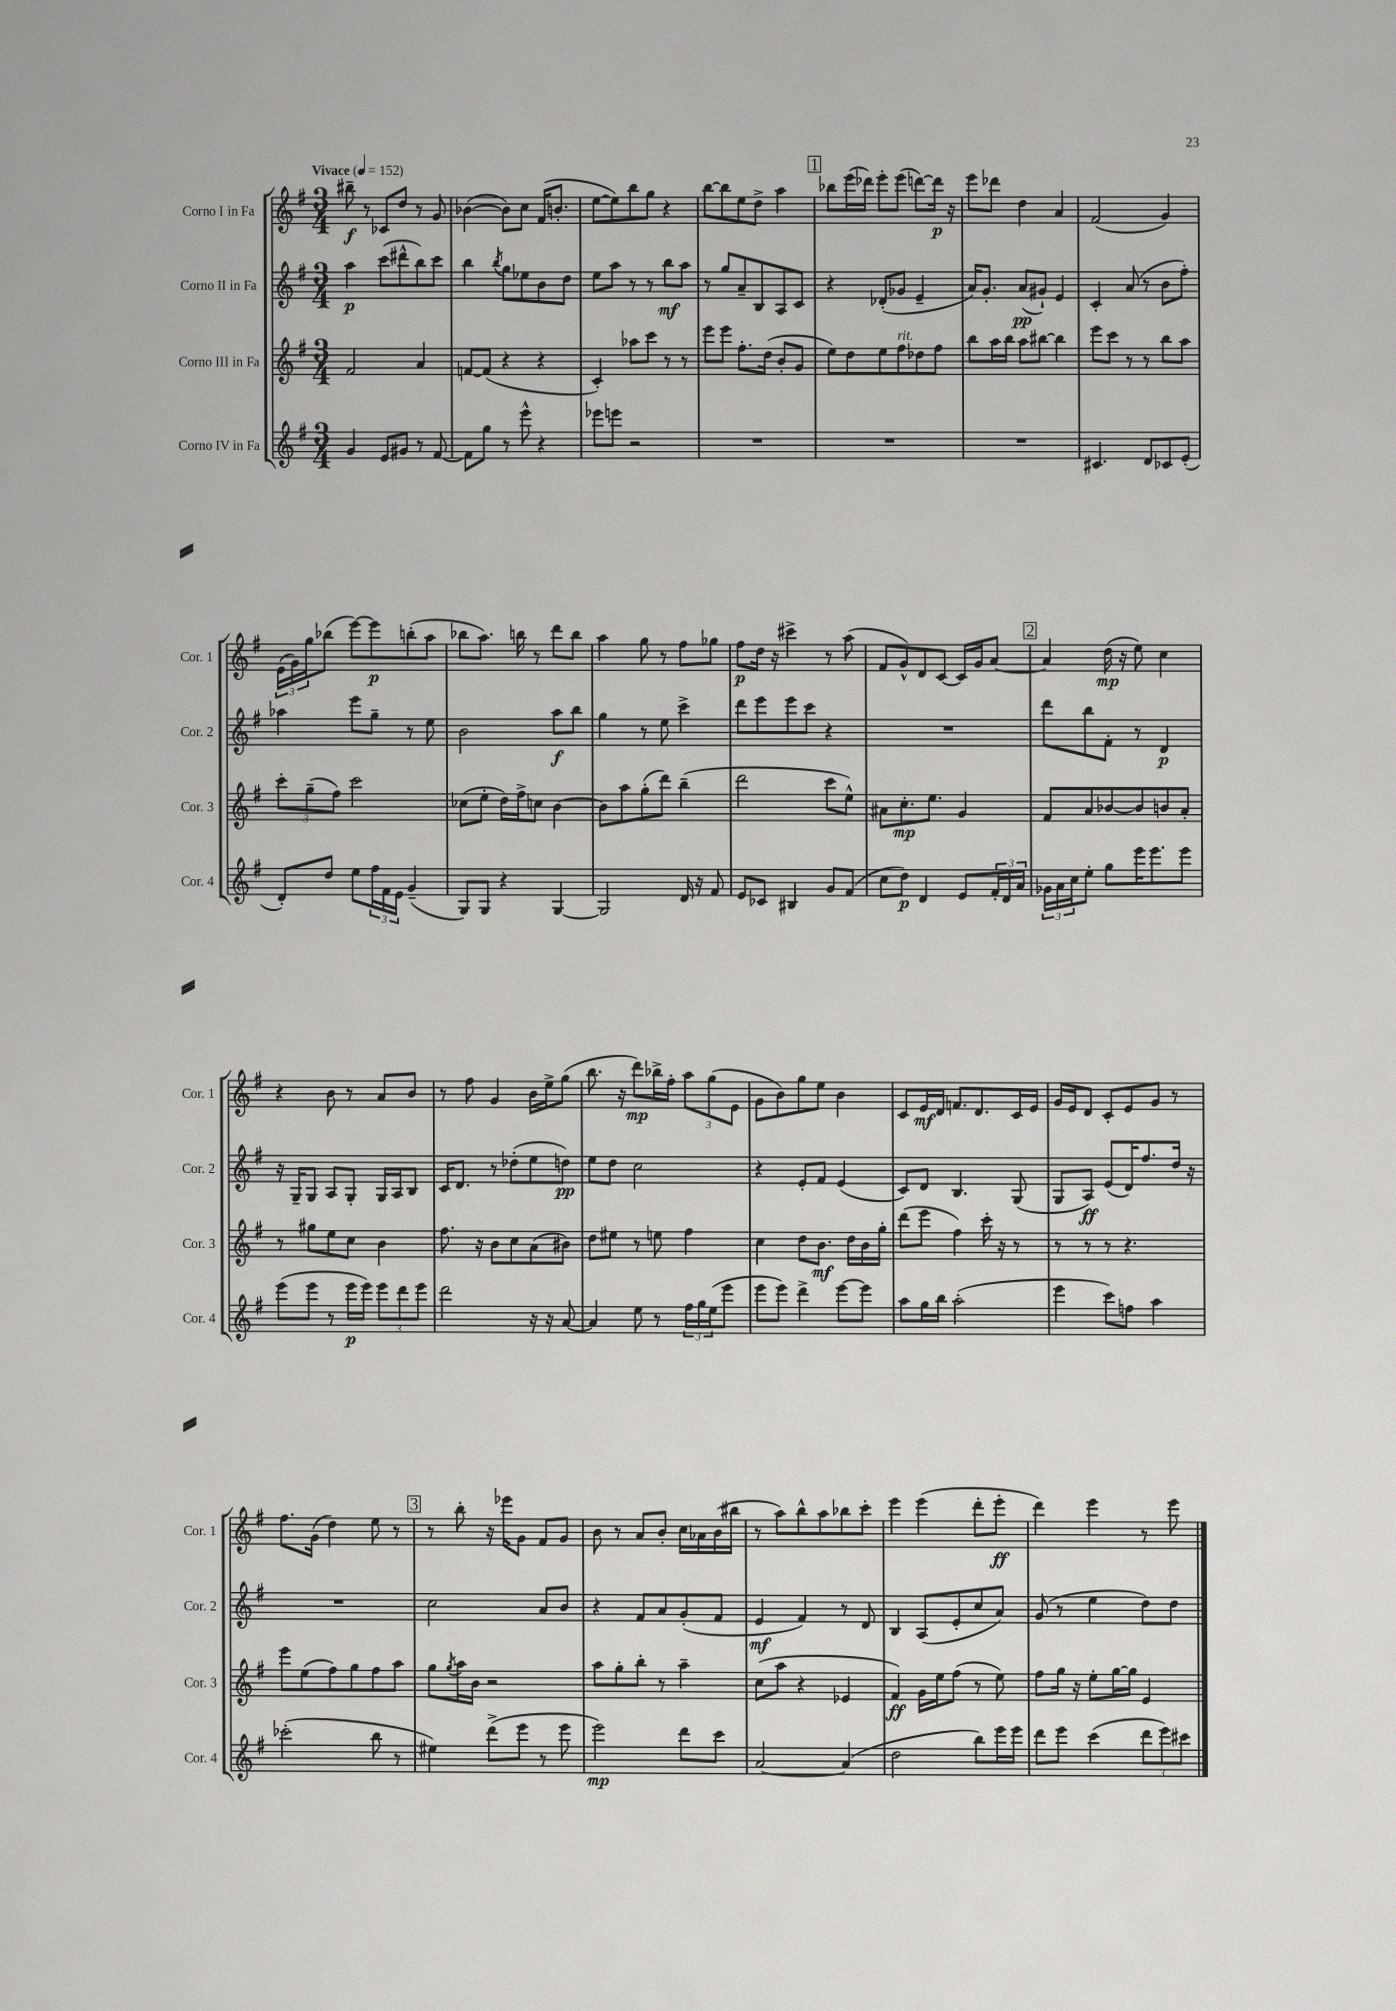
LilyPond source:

<<
\new StaffGroup <<
\new Staff = "s0" \with { instrumentName = "Corno I in Fa" shortInstrumentName = "Cor. 1" } {
    \clef treble \key g \major \numericTimeSignature \time 3/4 \tempo "Vivace" 4 = 152
    bis''8--\f r8 ces'8 d''8 r8 g'8 |
    bes'4~( bes'8) c''8 fis'16( b'8.-. |
    e''8~ e''8) b''8 g''8 r4 |
    b''8~ b''8 e''8 d''8-> a''4 |
    \mark \markup { \box "1" } bes''8 e'''16( des'''16) e'''8-. e'''8( d'''8~) d'''16\p r16 |
    e'''8 des'''8 d''4 a'4 |
    fis'2( g'4) |
    \tuplet 3/2 { e'16( g'16) g''16 } bes''8( e'''8~) e'''8\p b''8-.( a''8 |
    bes''8 a''8.) b''16 r8 d'''8 b''8 |
    a''4 g''8 r8 fis''8 ges''8 |
    fis''8\p d''16 r16 cis'''4-> r8 a''8( |
    fis'8 g'8-^) d'8 c'8~ c'16 g'16 a'8~ |
    \mark \markup { \box "2" } a'4 d''16\mp( r16 e''8) c''4 |
    r4 b'8 r8 a'8 b'8 |
    r8 fis''8 g'4 b'16 e''16-> g''8( |
    b''8. r16 d'''8\mp) bes''16-> fis''16-. \tuplet 3/2 { a''8 g''8( e'8 } |
    g'8 b'8) g''8 e''8 b'4 |
    c'8 e'16\mf d'16 f'8. d'8. c'16 e'16 |
    g'16 e'16 d'8 c'8-. e'8 g'8 r8 |
    fis''8. g'16( d''4) e''8 r8 |
    \mark \markup { \box "3" } r8 b''8-. r16 ees'''16 g'8 fis'8 g'8 |
    b'8 r8 a'8 b'8-. c''16 aes'16 b'16( bis''16 |
    r8 a''8) b''8-^ a''8 bes''8 c'''8-. |
    e'''4 e'''4( d'''8-. e'''8-.\ff |
    d'''4) e'''4 r8 e'''8 \bar "|." |
}
\new Staff = "s1" \with { instrumentName = "Corno II in Fa" shortInstrumentName = "Cor. 2" } {
    \clef treble \key g \major \numericTimeSignature \time 3/4
    a''4\p c'''8( dis'''8-^ b''8) c'''8 |
    b''4 \acciaccatura { b''8 } g''8 ees''8 b'8 d''8 |
    e''8 a''8 r8 r8 b''8\mf a''8 |
    r8 g''8 a'8-- b8 a8 c'8 |
    \mark \markup { \box "1" } r4 des'8-.( ges'8 e'4-- |
    a'16) g'8.-. a'8\pp( gis'8-!) e'4 |
    c'4-. a'8( r8 b'8 fis''8-.) |
    aes''4 e'''8 g''8-- r8 e''8 |
    b'2 a''8\f b''8 |
    g''4 r8 e''8 c'''4-> |
    d'''8 e'''8 e'''8 c'''8 r4 |
    R2. |
    \mark \markup { \box "2" } d'''8 b''8 fis'8-. r8 d'4\p |
    r16 g16-- g8 a8 g8-. g16 a16 b8 |
    c'16 d'8. r8 des''8-.( e''8 d''8\pp) |
    e''8 d''8 c''2 |
    r4 e'8-. fis'8 e'4( |
    c'8) d'8 b4. g8( |
    g8 a8\ff) e'8( d'16) fis''8. d''16 r16 |
    R2. |
    \mark \markup { \box "3" } c''2 a'8 b'8 |
    r4 fis'8 a'8 g'8-.( fis'8 |
    e'4\mf fis'4) r8 d'8 |
    b4 a8( e'8-. c''8 a'8) |
    g'8( r8 e''4 d''8) d''8 \bar "|." |
}
\new Staff = "s2" \with { instrumentName = "Corno III in Fa" shortInstrumentName = "Cor. 3" } {
    \clef treble \key g \major \numericTimeSignature \time 3/4
    fis'2 a'4 |
    f'8~ f'8( r4 r4 |
    c'4-.) aes''8 c'''8 r8 r8 |
    e'''8 e'''8 fis''8.-. d''16( b'8-. g'8 |
    \mark \markup { \box "1" } e''8) d''8 e''8 fis''8^\markup { \italic "rit." } des''8 fis''8 |
    b''8 a''16 b''16 a''8 bis''8~ bis''4 |
    e'''8 c'''8 r8 r8 b''8 a''8 |
    \tuplet 3/2 { c'''8-. g''8--( fis''8) } c'''2 |
    ces''8( e''8-. d''16) fis''16-> c''8 b'4~ |
    b'8 a''8 g''8-.( d'''8) b''4--( |
    d'''2 c'''8 e''8-^) |
    ais'8 c''8.-.\mp e''8. g'4 |
    \mark \markup { \box "2" } fis'8 a'8 bes'8~ bes'8 b'8 a'8-. |
    r8 gis''8 e''8 c''8 b'4 |
    fis''8. r16 b'8 c''8 a'8( bis'8) |
    d''8 eis''8 r8 e''8 fis''4 |
    c''4 d''8 b'8.\mf d''16 b'16 g''16-. |
    d'''8( e'''8 fis''4) c'''16-. r16 r8 |
    r8 r8 r8 r4. |
    e'''8 e''8( fis''8) g''8 fis''8 a''8 |
    \mark \markup { \box "3" } g''8 \acciaccatura { g''8 } a''16 b'16 r2 |
    a''8 g''8-. b''8-. r8 a''4-- |
    c''8( a''8 r4 ees'4 |
    fis'4\ff) g'16 e''16 fis''8( r8 e''8) |
    fis''8 g''16 r16 e''8-. g''16~ g''16 e'4 \bar "|." |
}
\new Staff = "s3" \with { instrumentName = "Corno IV in Fa" shortInstrumentName = "Cor. 4" } {
    \clef treble \key g \major \numericTimeSignature \time 3/4
    g'4 e'8 gis'8 r8 fis'8~ |
    fis'8 g''8 r8 e'''8-^ r4 |
    ees'''8 e'''8 r2 |
    R2. |
    \mark \markup { \box "1" } R2. |
    R2. |
    cis'4. d'8 ces'8 e'8-.( |
    d'8-.) d''8 e''8 \tuplet 3/2 { fis''16 fis'16 e'16 } g'4--( |
    g8) g8 r4 g4~ |
    g2 d'16 r16 fis'8 |
    e'8 ces'8 bis4 g'8 fis'8( |
    c''8 d''8\p) d'4 e'8 \tuplet 3/2 { fis'16-. d'16 a'16 } |
    \mark \markup { \box "2" } \tuplet 3/2 { ges'16 a'16 c''16 } e''8-. g''8 e'''16 e'''8. e'''8 |
    e'''8( e'''8 r8 e'''16\p e'''16) \tuplet 3/2 { e'''8 d'''8 e'''8 } |
    d'''2 r16 r16 a'8~ |
    a'4 e''8 r8 \tuplet 3/2 { fis''16 g''16 e''16( } e'''8 |
    e'''8 e'''8) d'''4-> e'''8~ e'''8 |
    a''8 g''16 b''16 a''2-.( |
    e'''4 c'''8) f''8 a''4 |
    ces'''2-.( b''8 r8 |
    \mark \markup { \box "3" } eis''4) d'''8->( e'''8 r8 e'''8 |
    e'''2\mp) d'''8 c'''8 |
    a'2~ a'4( |
    d''2 b''8) e'''16 e'''16 |
    d'''8 e'''8 c'''4( \tuplet 3/2 { d'''8 e'''8) cis'''8 } \bar "|." |
}
>>
>>
\layout { \context { \Score \remove "Bar_number_engraver" } }
